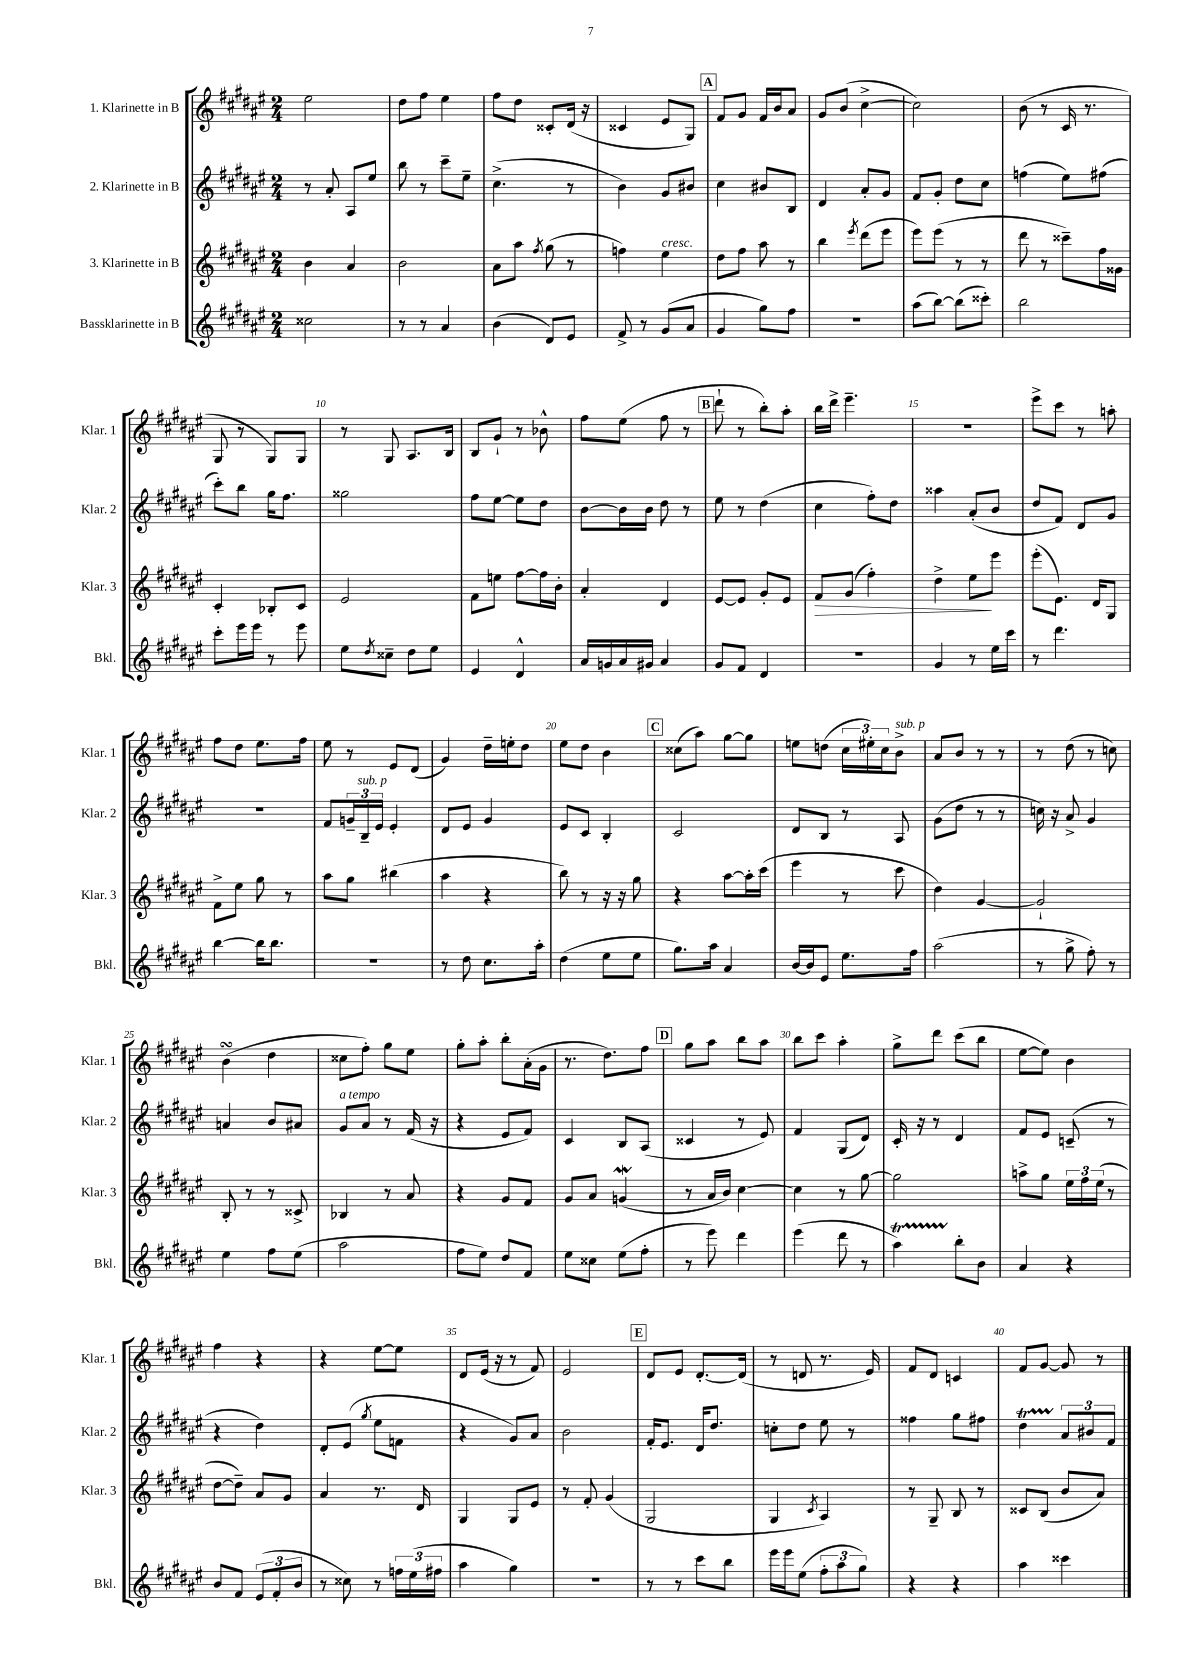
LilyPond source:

<<
\new StaffGroup <<
\new Staff = "s0" \with { instrumentName = "1. Klarinette in B" shortInstrumentName = "Klar. 1" } {
    \clef treble \key fis \major \numericTimeSignature \time 2/4
    eis''2 |
    dis''8 fis''8 eis''4 |
    fis''8 dis''8 cisis'8-. dis'16( r16 |
    cisis'4 eis'8 gis8) |
    \mark \markup { \box "A" } fis'8 gis'8 fis'16 b'16 ais'8 |
    gis'8 b'8( cis''4~-> |
    cis''2) |
    b'8( r8 cis'16 r8. |
    gis8 r8 gis8) gis8 |
    r8 gis8 ais8. b16 |
    b8 gis'8-! r8 bes'8-^ |
    fis''8 eis''8( fis''8 r8 |
    \mark \markup { \box "B" } dis'''8-! r8 b''8-.) ais''8-. |
    b''16 dis'''16-> eis'''4.-- |
    r2 |
    eis'''8-> cis'''8 r8 a''8-. |
    fis''8 dis''8 eis''8. fis''16 |
    eis''8 r8 eis'8 dis'8( |
    gis'4) dis''16-- e''16-. dis''8 |
    eis''8 dis''8 b'4 |
    \mark \markup { \box "C" } cisis''8( ais''8) gis''8~ gis''8 |
    e''8 d''8( \tuplet 3/2 { cis''16 eis''16-.) cis''16 } b'8->^\markup { \italic "sub. p" } |
    ais'8 b'8 r8 r8 |
    r8 dis''8( r8 c''8) |
    b'4\turn( dis''4 |
    cisis''8 fis''8-.) gis''8 eis''8 |
    gis''8-. ais''8-. b''8-. ais'16-.( gis'16 |
    r8. dis''8.) fis''8 |
    \mark \markup { \box "D" } gis''8 ais''8 b''8 ais''8 |
    b''8 cis'''8 ais''4-. |
    gis''8-> dis'''8 cis'''8( b''8 |
    eis''8~ eis''8) b'4 |
    fis''4 r4 |
    r4 eis''8~ eis''8 |
    dis'8 eis'16( r16 r8 fis'8) |
    eis'2 |
    \mark \markup { \box "E" } dis'8 eis'8 dis'8.~-. dis'16( |
    r8 d'8 r8. eis'16) |
    fis'8 dis'8 c'4 |
    fis'8 gis'8~ gis'8 r8 \bar "|." |
}
\new Staff = "s1" \with { instrumentName = "2. Klarinette in B" shortInstrumentName = "Klar. 2" } {
    \clef treble \key fis \major \numericTimeSignature \time 2/4
    r8 ais'8-. ais8 eis''8 |
    b''8 r8 cis'''8-- eis''8-- |
    cis''4.->( r8 |
    b'4) gis'8 bis'8 |
    \mark \markup { \box "A" } cis''4 bis'8 b8 |
    dis'4 ais'8-. gis'8 |
    fis'8 gis'8-. dis''8 cis''8 |
    f''4( eis''8) fis''8( |
    cis'''8-.) b''8 gis''16 fis''8. |
    gisis''2 |
    fis''8 eis''8~ eis''8 dis''8 |
    b'8~ b'16 b'16 dis''8 r8 |
    \mark \markup { \box "B" } eis''8 r8 dis''4( |
    cis''4 fis''8-.) dis''8 |
    aisis''4 ais'8-.( b'8 |
    dis''8 fis'8) dis'8 gis'8 |
    r2 |
    fis'8 \tuplet 3/2 { g'16-- b16--^\markup { \italic "sub. p" } eis'16 } eis'4-. |
    dis'8 eis'8 gis'4 |
    eis'8 cis'8 b4-. |
    \mark \markup { \box "C" } cis'2 |
    dis'8 b8 r8 ais8 |
    gis'8( dis''8 r8 r8 |
    c''16) r16 ais'8-> gis'4 |
    a'4 b'8 ais'8 |
    gis'8^\markup { \italic "a tempo" } ais'8 r8 fis'16( r16 |
    r4 eis'8 fis'8) |
    cis'4 b8 ais8( |
    \mark \markup { \box "D" } cisis'4 r8 eis'8) |
    fis'4 gis8( dis'8) |
    cis'16-. r16 r8 dis'4 |
    fis'8 eis'8 c'8--( r8 |
    r4 dis''4) |
    dis'8-. eis'8( \acciaccatura { gis''8 } eis''8 f'8 |
    r4 gis'8) ais'8 |
    b'2 |
    \mark \markup { \box "E" } fis'16-. eis'8. dis'16 dis''8. |
    c''8-. dis''8 eis''8 r8 |
    fisis''4 gis''8 fis''8 |
    dis''4\startTrillSpan \tuplet 3/2 { ais'8\stopTrillSpan bis'8 fis'8 } \bar "|." |
}
\new Staff = "s2" \with { instrumentName = "3. Klarinette in B" shortInstrumentName = "Klar. 3" } {
    \clef treble \key fis \major \numericTimeSignature \time 2/4
    b'4 ais'4 |
    b'2 |
    ais'8 ais''8 \acciaccatura { fis''8 } gis''8( r8 |
    f''4) eis''4^\markup { \italic "cresc." } |
    \mark \markup { \box "A" } dis''8 fis''8 ais''8 r8 |
    b''4 \acciaccatura { eis'''8 } dis'''8( eis'''8 |
    eis'''8) eis'''8( r8 r8 |
    dis'''8 r8 cisis'''8--) fis''16 gisis'16 |
    cis'4-. bes8-. cis'8 |
    eis'2 |
    fis'8 e''8 fis''8~ fis''16 b'16-. |
    ais'4-. dis'4 |
    \mark \markup { \box "B" } eis'8~ eis'8 gis'8-. eis'8 |
    fis'8\> gis'8( fis''4-.) |
    dis''4-> eis''8\! eis'''8 |
    eis'''8-.( eis'8.) dis'16 gis8 |
    fis'8-> eis''8 gis''8 r8 |
    ais''8 gis''8 bis''4( |
    ais''4 r4 |
    b''8) r8 r16 r16 gis''8 |
    \mark \markup { \box "C" } r4 ais''8~ ais''16-. cis'''16( |
    eis'''4 r8 cis'''8 |
    dis''4) gis'4~ |
    gis'2-! |
    b8-. r8 r8 cisis'8-> |
    bes4 r8 ais'8 |
    r4 gis'8 fis'8 |
    gis'8 ais'8 g'4\mordent( |
    \mark \markup { \box "D" } r8 ais'16 b'16) cis''4~ |
    cis''4 r8 gis''8~ |
    gis''2 |
    a''8-> gis''8 \tuplet 3/2 { eis''16 fis''16 eis''16( } r8 |
    dis''8~ dis''8--) ais'8 gis'8 |
    ais'4 r8. dis'16 |
    gis4 gis8 eis'8 |
    r8 fis'8-. gis'4( |
    \mark \markup { \box "E" } gis2 |
    gis4 \acciaccatura { cis'8 } ais4) |
    r8 gis8-- b8 r8 |
    cisis'8 b8( b'8 ais'8) \bar "|." |
}
\new Staff = "s3" \with { instrumentName = "Bassklarinette in B" shortInstrumentName = "Bkl." } {
    \clef treble \key fis \major \numericTimeSignature \time 2/4
    cisis''2 |
    r8 r8 ais'4 |
    b'4( dis'8) eis'8 |
    fis'8-> r8 gis'8( ais'8 |
    \mark \markup { \box "A" } gis'4 gis''8) fis''8 |
    R2 |
    ais''8( b''8~) b''8( cisis'''8-.) |
    b''2 |
    cis'''8-. eis'''16 eis'''16 r8 eis'''8 |
    eis''8 \acciaccatura { dis''8 } cisis''8-- dis''8 eis''8 |
    eis'4 dis'4-^ |
    ais'16 g'16 ais'16 gis'16 ais'4 |
    \mark \markup { \box "B" } gis'8 fis'8 dis'4 |
    R2 |
    gis'4 r8 eis''16 cis'''16 |
    r8 dis'''4. |
    b''4~ b''16 b''8. |
    R2 |
    r8 dis''8 cis''8. ais''16-. |
    dis''4( eis''8 eis''8 |
    \mark \markup { \box "C" } gis''8.) ais''16 ais'4 |
    b'16~ b'16 eis'8 eis''8. fis''16 |
    ais''2( |
    r8 gis''8-> fis''8-.) r8 |
    eis''4 fis''8 eis''8( |
    ais''2 |
    fis''8 eis''8) dis''8 fis'8 |
    eis''8 cisis''8 eis''8( fis''8-. |
    \mark \markup { \box "D" } r8 eis'''8) dis'''4 |
    eis'''4( dis'''8 r8 |
    ais''4\startTrillSpan) b''8-.\stopTrillSpan b'8 |
    ais'4 r4 |
    b'8 fis'8 \tuplet 3/2 { eis'8( fis'8-. b'8 } |
    r8 cisis''8) r8 \tuplet 3/2 { f''16 eis''16( fis''16 } |
    ais''4 gis''4) |
    R2 |
    \mark \markup { \box "E" } r8 r8 cis'''8 b''8 |
    eis'''16 eis'''16 eis''8( \tuplet 3/2 { fis''8-. ais''8 gis''8) } |
    r4 r4 |
    ais''4 cisis'''4 \bar "|." |
}
>>
>>
\layout { \context { \Score \override BarNumber.break-visibility = ##(#f #t #t) barNumberVisibility = #(every-nth-bar-number-visible 5) } }
